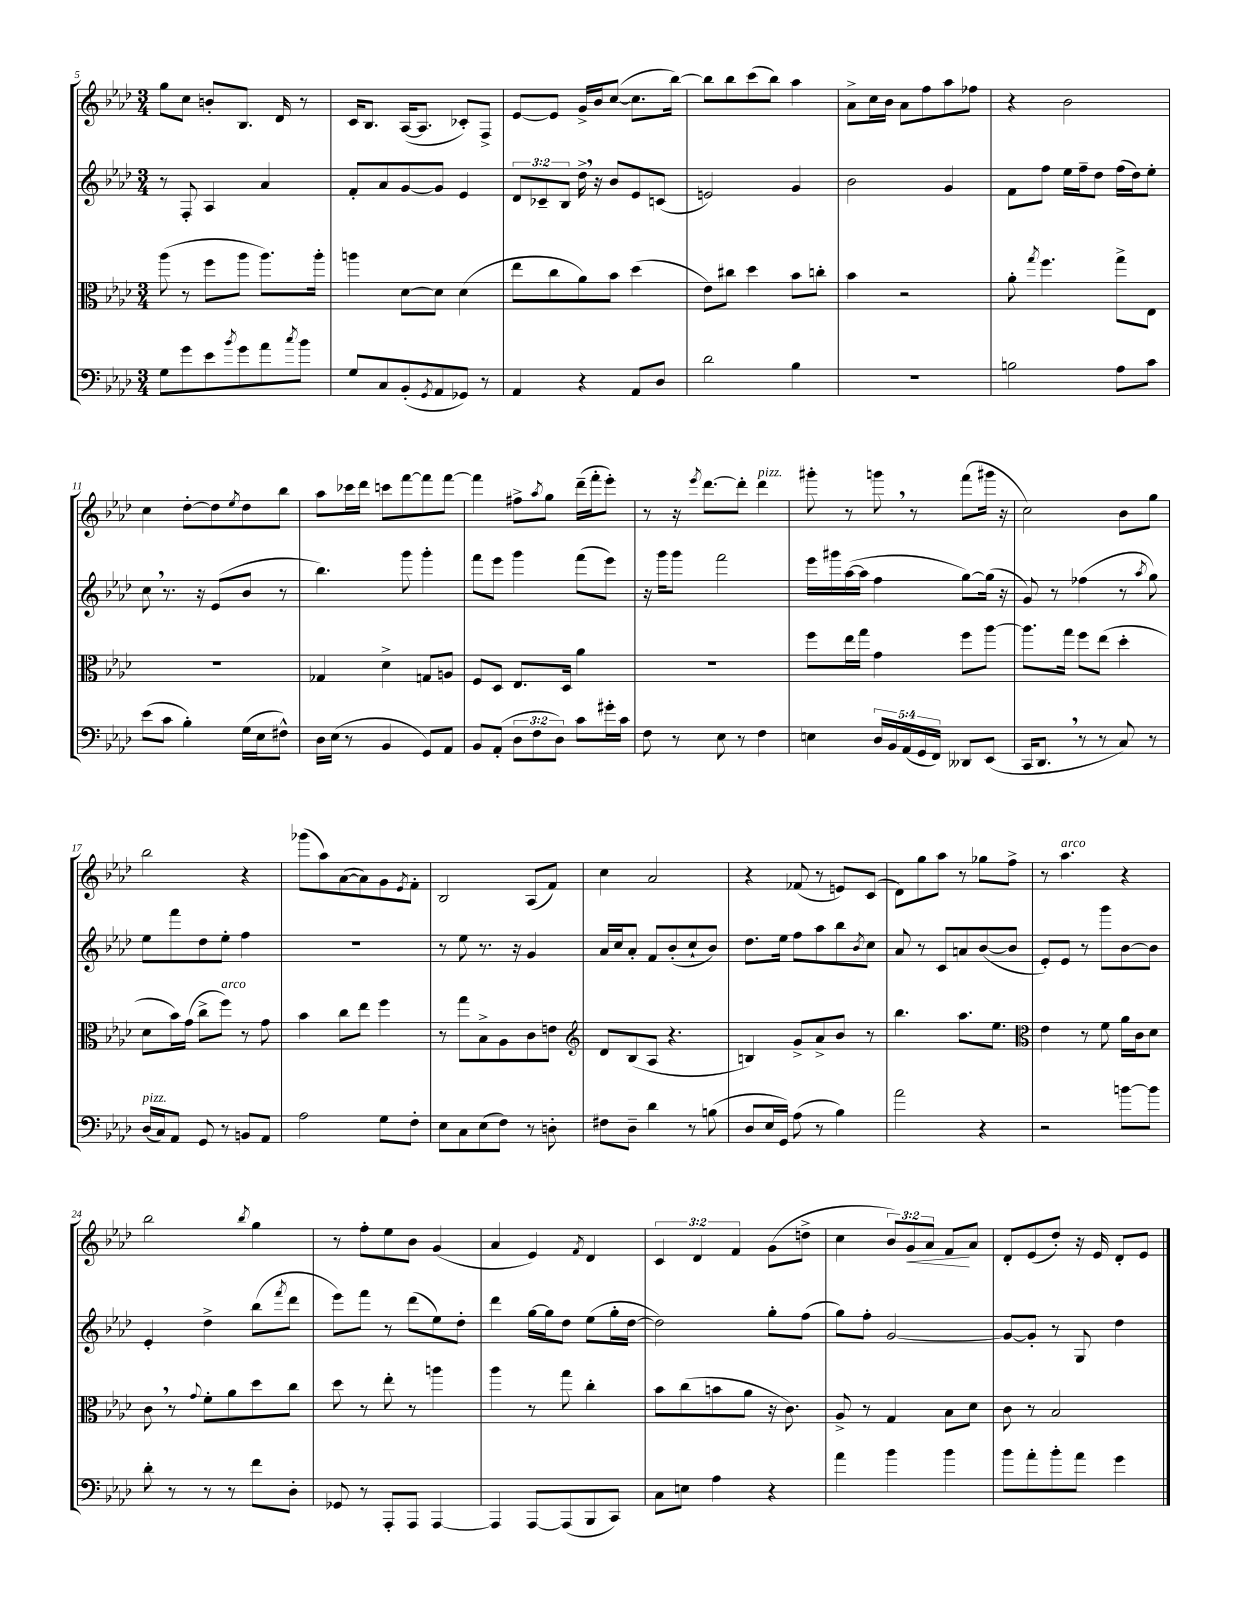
<<
\new StaffGroup <<
\new Staff = "s0" {
    \clef treble \key aes \major \numericTimeSignature \time 3/4 \override Staff.TupletNumber.text = #tuplet-number::calc-fraction-text
    g''8 c''8 b'8-. bes8. des'16 r8 |
    c'16 bes8. aes16~( aes8. ces'8-.) f8-> |
    ees'8~ ees'8 g'16-> bes'16 c''8~( c''8. bes''16~) |
    bes''8 bes''8 c'''8( bes''8) aes''4 |
    aes'8-> c''16 bes'16 aes'8 f''8 aes''8 fes''8 |
    r4 bes'2 |
    c''4 des''8~-. des''8 \acciaccatura { ees''8 } des''8 bes''8 |
    aes''8 ces'''16 des'''16 c'''8 f'''8~ f'''8 f'''8~ |
    f'''4 fis''8-> \acciaccatura { aes''8 } g''8 des'''16--( f'''16-. ees'''8-.) |
    r8 r16 \acciaccatura { ees'''8 } des'''8.~ des'''8-. des'''4^\markup { \italic "pizz." } |
    gis'''8-. r8 g'''8 \breathe r8 f'''8( gis'''16 r16 |
    c''2) bes'8 g''8 |
    bes''2 r4 |
    ges'''8( aes''8) aes'8~( aes'8) g'8 \acciaccatura { ees'8 } f'8-. |
    bes2 aes8( f'8) |
    c''4 aes'2 |
    r4 fes'8( r8 e'8) c'8( |
    des'8) g''8 aes''8 r8 ges''8 f''8-> |
    r8 aes''4.^\markup { \italic "arco" } r4 |
    bes''2 \acciaccatura { bes''8 } g''4 |
    r8 f''8-. ees''8 bes'8 g'4( |
    aes'4 ees'4) \acciaccatura { f'8 } des'4 |
    \tuplet 3/2 { c'4 des'4 f'4 } g'8( d''8-> |
    c''4 \tuplet 3/2 { bes'8) g'8\< aes'8 } f'8\! aes'8 |
    des'8-. ees'8( des''8-.) r16 ees'16 des'8-. ees'8 \bar "|." |
}
\new Staff = "s1" {
    \clef treble \key aes \major \numericTimeSignature \time 3/4 \override Staff.TupletNumber.text = #tuplet-number::calc-fraction-text
    r8 f8-. aes4 aes'4 |
    f'8-. aes'8 g'8~ g'8 ees'4 |
    \tuplet 3/2 { des'8 ces'8-- bes8 } des''16-> \breathe r16 bes'8 ees'8 c'8( |
    e'2) g'4 |
    bes'2 g'4 |
    f'8 f''8 ees''16 f''16-- des''8 f''16( des''16) ees''8-. |
    c''8 \breathe r8. r16 ees'8( bes'8 r8 |
    bes''4.) g'''8 g'''4-. |
    f'''8 ees'''8 g'''4 f'''8( ees'''8) |
    r16 g'''16 g'''8 f'''2 |
    ees'''16 gis'''16 aes''16~( aes''16 f''4 g''8~) g''16( r16 |
    g'8) r8 fes''4( r8 \acciaccatura { aes''8 } g''8) |
    ees''8 f'''8 des''8 ees''8-. f''4 |
    R2. |
    r8 ees''8 r8. r16 g'4 |
    aes'16 c''16 aes'8-. f'8 bes'8-.( c''8-! bes'8) |
    des''8. ees''16 f''8 aes''8 bes''8 \acciaccatura { bes'8 } c''8 |
    aes'8 r8 c'8 a'8 bes'8~( bes'8 |
    ees'8-.) ees'8 r8 g'''8 bes'8~ bes'8 |
    ees'4-. des''4-> bes''8( \acciaccatura { f'''8 } des'''8 |
    ees'''8) f'''8 r8 des'''8( ees''8) des''8-. |
    des'''4 g''16~ g''16 des''8 ees''8( g''16-. des''16~ |
    des''2) g''8-. f''8( |
    g''8) f''8-. g'2~ |
    g'8~ g'8-. r8 g8 des''4 \bar "|." |
}
\new Staff = "s2" {
    \clef alto \key aes \major \numericTimeSignature \time 3/4
    aes''8( r8 f''8 aes''8 aes''8.) aes''16-. |
    a''4 des'8~ des'8 des'4( |
    ees''8 c''8 aes'8) bes'8 des''4( |
    ees'8) cis''8 des''4 bes'8 c''8-. |
    bes'4 r2 |
    aes'8-. \acciaccatura { g''8 } f''4. g''8-> ees8 |
    R2. |
    ges4 des'4-> g8 a8 |
    f8 des8 ees8. des16 aes'4 |
    R2. |
    f''8 ees''16 g''16 g'4 f''8 aes''8~ |
    aes''8. g''16 f''8 ees''8( des''4-. |
    des'8 bes'16) g'16( c''8-> f''8^\markup { \italic "arco" }) r8 g'8 |
    bes'4 c''8 ees''8 f''4 |
    r8 g''8 bes8-> aes8 c'8 e'8 |
    \clef treble des'8 bes8( aes8 r4. |
    b4) g'8-> aes'8-> bes'8 r8 |
    bes''4. aes''8. ees''8. |
    \clef alto ees'4 r8 f'8 aes'16 c'16 des'8 |
    c'8 \breathe r8 \appoggiatura { g'8 } f'8-. aes'8 des''8 c''8 |
    des''8 r8 ees''8-. r8 a''4 |
    aes''4 r8 g''8 c''4-. |
    bes'8 c''8( b'8 aes'8 r16 c'8.) |
    aes8-> r8 g4 bes8 des'8 |
    c'8 r8 bes2 \bar "|." |
}
\new Staff = "s3" {
    \clef bass \key aes \major \numericTimeSignature \time 3/4 \override Staff.TupletNumber.text = #tuplet-number::calc-fraction-text
    g8 g'8 ees'8 \acciaccatura { bes'8 } g'8 aes'8 \acciaccatura { c''8 } bes'8 |
    g8 c8 bes,8-.( \acciaccatura { g,8 } aes,8 ges,8) r8 |
    aes,4 r4 aes,8 des8 |
    des'2 bes4 |
    R2. |
    b2 aes8 c'8 |
    ees'8( c'8 bes4-.) g16( ees16 fis8-^) |
    des16 ees16( r8 bes,4 g,8) aes,8 |
    bes,8 aes,8-.( \tuplet 3/2 { des8 f8 des8) } c'8 gis'16-. c'16 |
    f8 r8 ees8 r8 f4 |
    e4 \tuplet 5/4 { des16 bes,16 aes,16( g,16 f,16) } deses,8 ees,8( |
    c,16 des,8. \breathe r8 r8 c8) r8 |
    des16^\markup { \italic "pizz." }( c16) aes,8 g,8 r8 b,8 aes,8 |
    aes2 g8 f8-. |
    ees8 c8 ees8( f8) r8 d8-. |
    fis8 des8-- des'4 r8 b8( |
    des8 ees16 g,16) aes8( r8 bes4) |
    aes'2 r4 |
    r2 b'8~ b'8 |
    des'8-. r8 r8 r8 f'8 des8-. |
    ges,8 r8 aes,,8-. aes,,8 aes,,4~ |
    aes,,4 aes,,8~ aes,,8( bes,,8 c,8) |
    c8 e8 aes4 r4 |
    aes'4 bes'4 bes'4 |
    bes'8 aes'8-. bes'8-. aes'8 g'4 \bar "|." |
}
>>
>>
\layout { \context { \Score currentBarNumber = #5 } }
